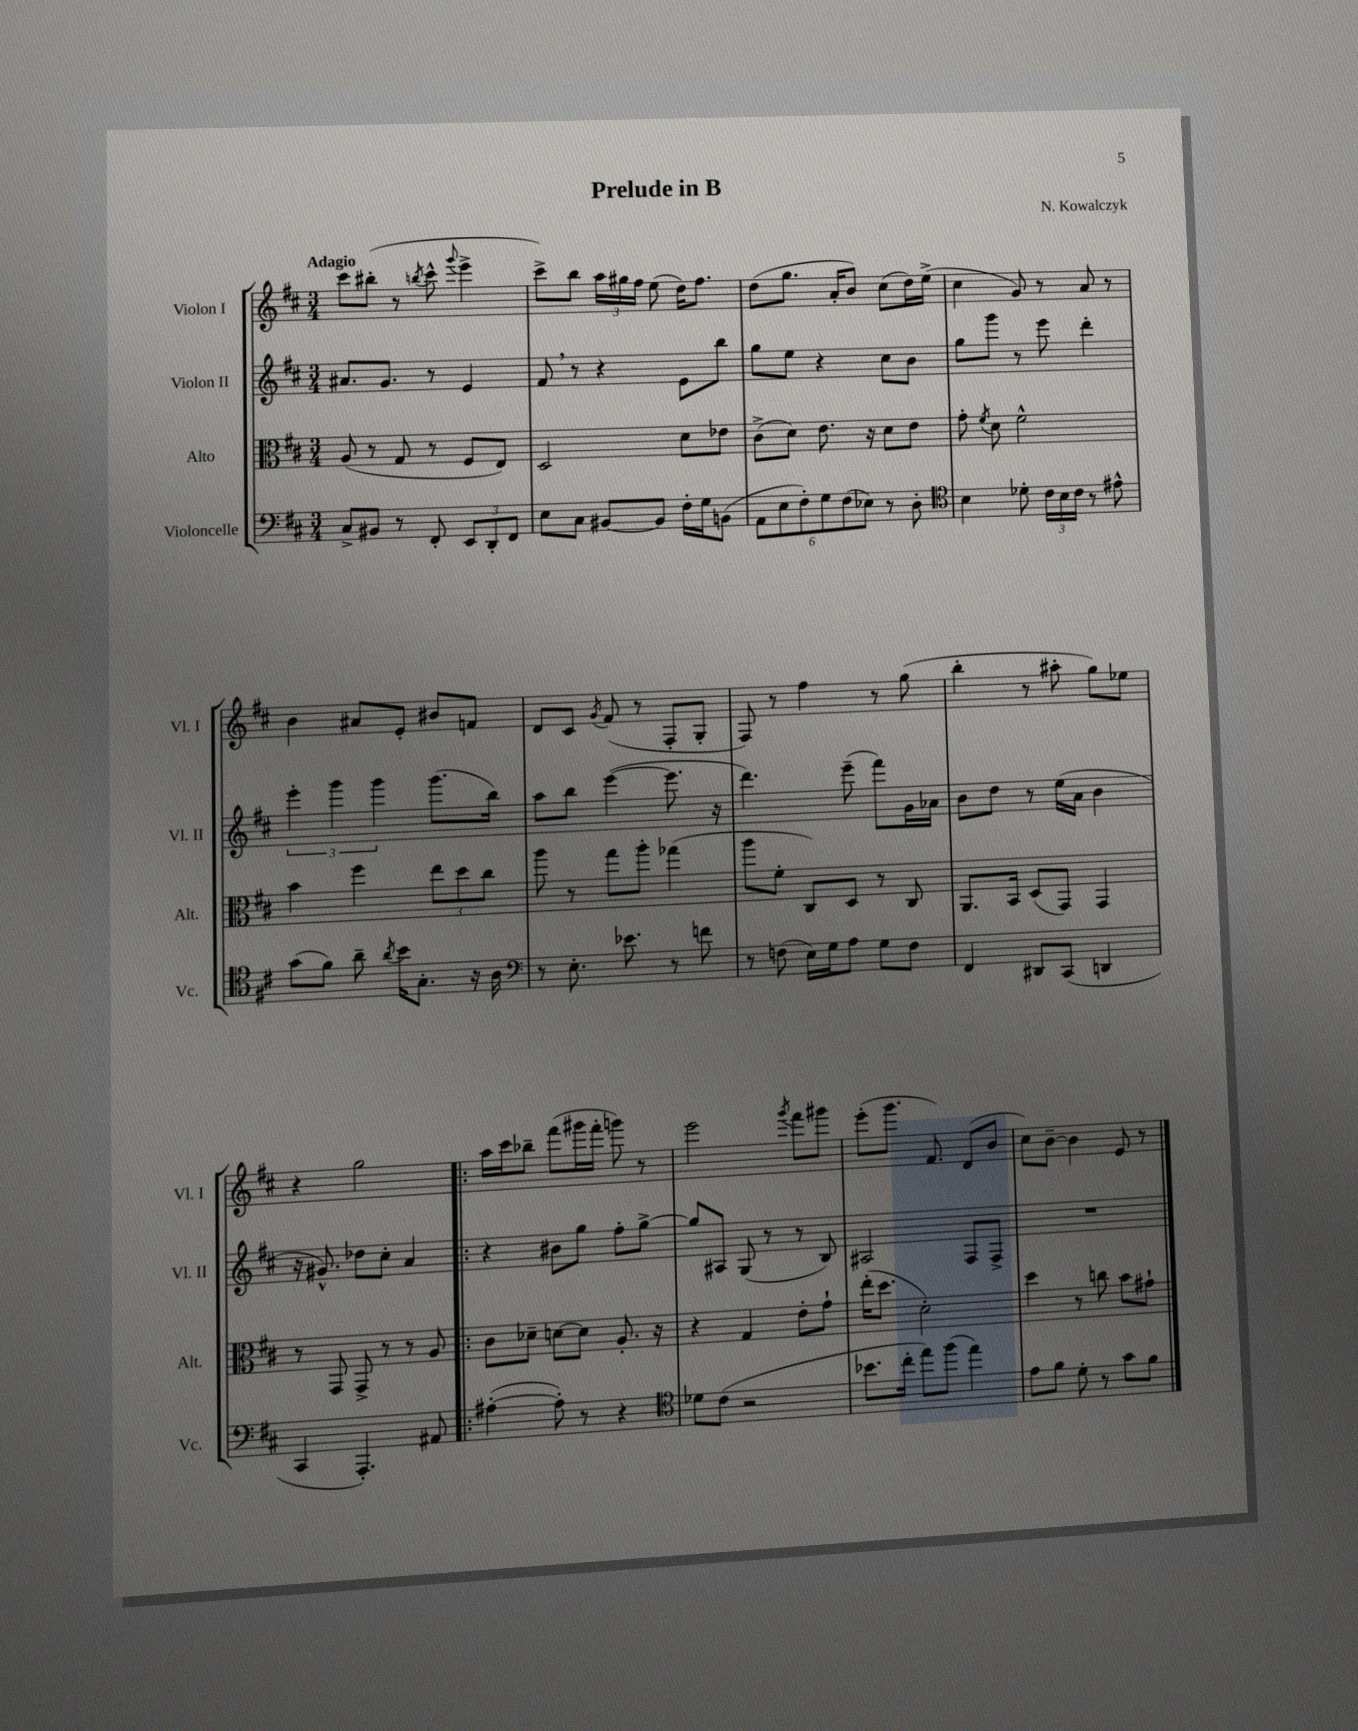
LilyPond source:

\header { title = "Prelude in B" composer = "N. Kowalczyk" }
<<
\new StaffGroup <<
\new Staff = "s0" \with { instrumentName = "Violon I" shortInstrumentName = "Vl. I" } {
    \clef treble \key d \major \numericTimeSignature \time 3/4 \tempo "Adagio"
    \autoBeamOff cis'''8[ bis''8]-.( r8 \acciaccatura { b''8 } cis'''8-^ \appoggiatura { g'''8 } e'''4-> |
    cis'''8[->) b''8] \tuplet 3/2 { a''16[ gis''16 fis''16] } e''8( d''16[) fis''8.] |
    d''8[( g''8.] a'16[-. b'8]) cis''8[( d''16) e''16]->( |
    cis''4 g'8) r8 a'8 r8 |
    b'4 ais'8[ e'8]-. bis'8[ f'8] |
    d'8[ cis'8] \acciaccatura { g'8 } fis'8( r8 fis8[-. g8]-. |
    fis8) r8 fis''4 r8 g''8( |
    b''4-. r8 ais''8-. g''8[) ees''8] |
    r4 g''2 |
    \bar ".|:" a''16[ cis'''16 bes''8]-- fis'''8[( gis'''16 fis'''16]-. g'''8) r8 |
    e'''2 \acciaccatura { g'''8 } fis'''8[ gis'''8] |
    e'''8[-.( g'''8.] fis'8.) d'8[( b'8] |
    cis''8[) b'8]~-- b'4 e'8 r8 \bar "|." |
}
\new Staff = "s1" \with { instrumentName = "Violon II" shortInstrumentName = "Vl. II" } {
    \clef treble \key d \major \numericTimeSignature \time 3/4
    \autoBeamOff ais'8.[ g'8.] r8 e'4 |
    fis'8 \breathe r8 r4 e'8[ b''8] |
    g''8[ e''8] r4 cis''8[ b'8] |
    g''8[ g'''8] r8 e'''8 d'''4-. |
    \tuplet 3/2 { e'''4-. g'''4 g'''4 } g'''8.[( b''16]) |
    a''8[ b''8] e'''4~( e'''8. r16 |
    d'''4.) e'''8--( fis'''8[) g'16 aes'16] |
    b'8[ d''8] r8 e''16[( a'16] b'4 |
    r16 gis'8.-^) des''8[ cis''8]-. a'4 |
    \bar ".|:" r4 bis'8[ g''8] fis''8[-. g''8]~-> |
    g''8[ ais8] g8( r8 r8 b8) |
    ais2 fis8[ fis8]-> |
    R2. \bar "|." |
}
\new Staff = "s2" \with { instrumentName = "Alto" shortInstrumentName = "Alt." } {
    \clef alto \key d \major \numericTimeSignature \time 3/4
    \autoBeamOff a8( r8 g8 r8 fis8[ e8]) |
    d2 d'8[ ees'8] |
    cis'8[->( d'8]) e'8. r16 d'8[ e'8] |
    g'8-. \acciaccatura { fis'8 } d'8 fis'2-^ |
    b'4 fis''4 \tuplet 3/2 { e''8[ d''8 cis''8] } |
    a''8 r8 g''8[ a''8]-. ges''4( |
    a''8[ fis'8]-. cis8[) d8] r8 cis8 |
    a,8.[ b,16] d8[( g,8]) g,4 |
    r8 g,8 g,8-> r8 r8 a8 |
    \bar ".|:" cis'8[ des'8]-- d'8[~ d'8] a8.-. r16 |
    r4 g4 e'8[-. g'8]-! |
    e''16[-.( d''8.] d'2-.) |
    d''4 r8 c''8 b'8[ gis'8]-! \bar "|." |
}
\new Staff = "s3" \with { instrumentName = "Violoncelle" shortInstrumentName = "Vc." } {
    \clef bass \key d \major \numericTimeSignature \time 3/4
    \autoBeamOff cis8[-> bis,8] r8 fis,8-. \tuplet 3/2 { e,8[ d,8-. fis,8] } |
    e8[ cis8] bis,8[~ bis,8] fis16[-. g16 b,8]( |
    \tuplet 6/4 { a,8[ e8 fis8-.) g8 fis8( ees8]) } r8 d8-. |
    \clef tenor b4 des'8-. \tuplet 3/2 { cis'16[ b16 cis'16] } r8 eis'8-^ |
    g'8[( fis'8]) a'8-- \acciaccatura { a'8 } b'16[ g8.]-. r16 a16 |
    \clef bass r8 e8.-. ees'8. r8 f'8 |
    r8 f8( e16[) g16 a8] g8[ f8] |
    fis,4 dis,8[ cis,8]( d,4 |
    cis,4 a,,4.-.) ais,8 |
    \bar ".|:" ais4~-.( ais8-.) r8 r4 |
    \clef tenor des'8[ cis'8]( r2 |
    bes'8.[ cis''16]-. e''8[) fis''8]( e''4) |
    e'8[ fis'8] d'8-. r8 g'8[ fis'8] \bar "|." |
}
>>
>>
\layout { \context { \Score \remove "Bar_number_engraver" } }
